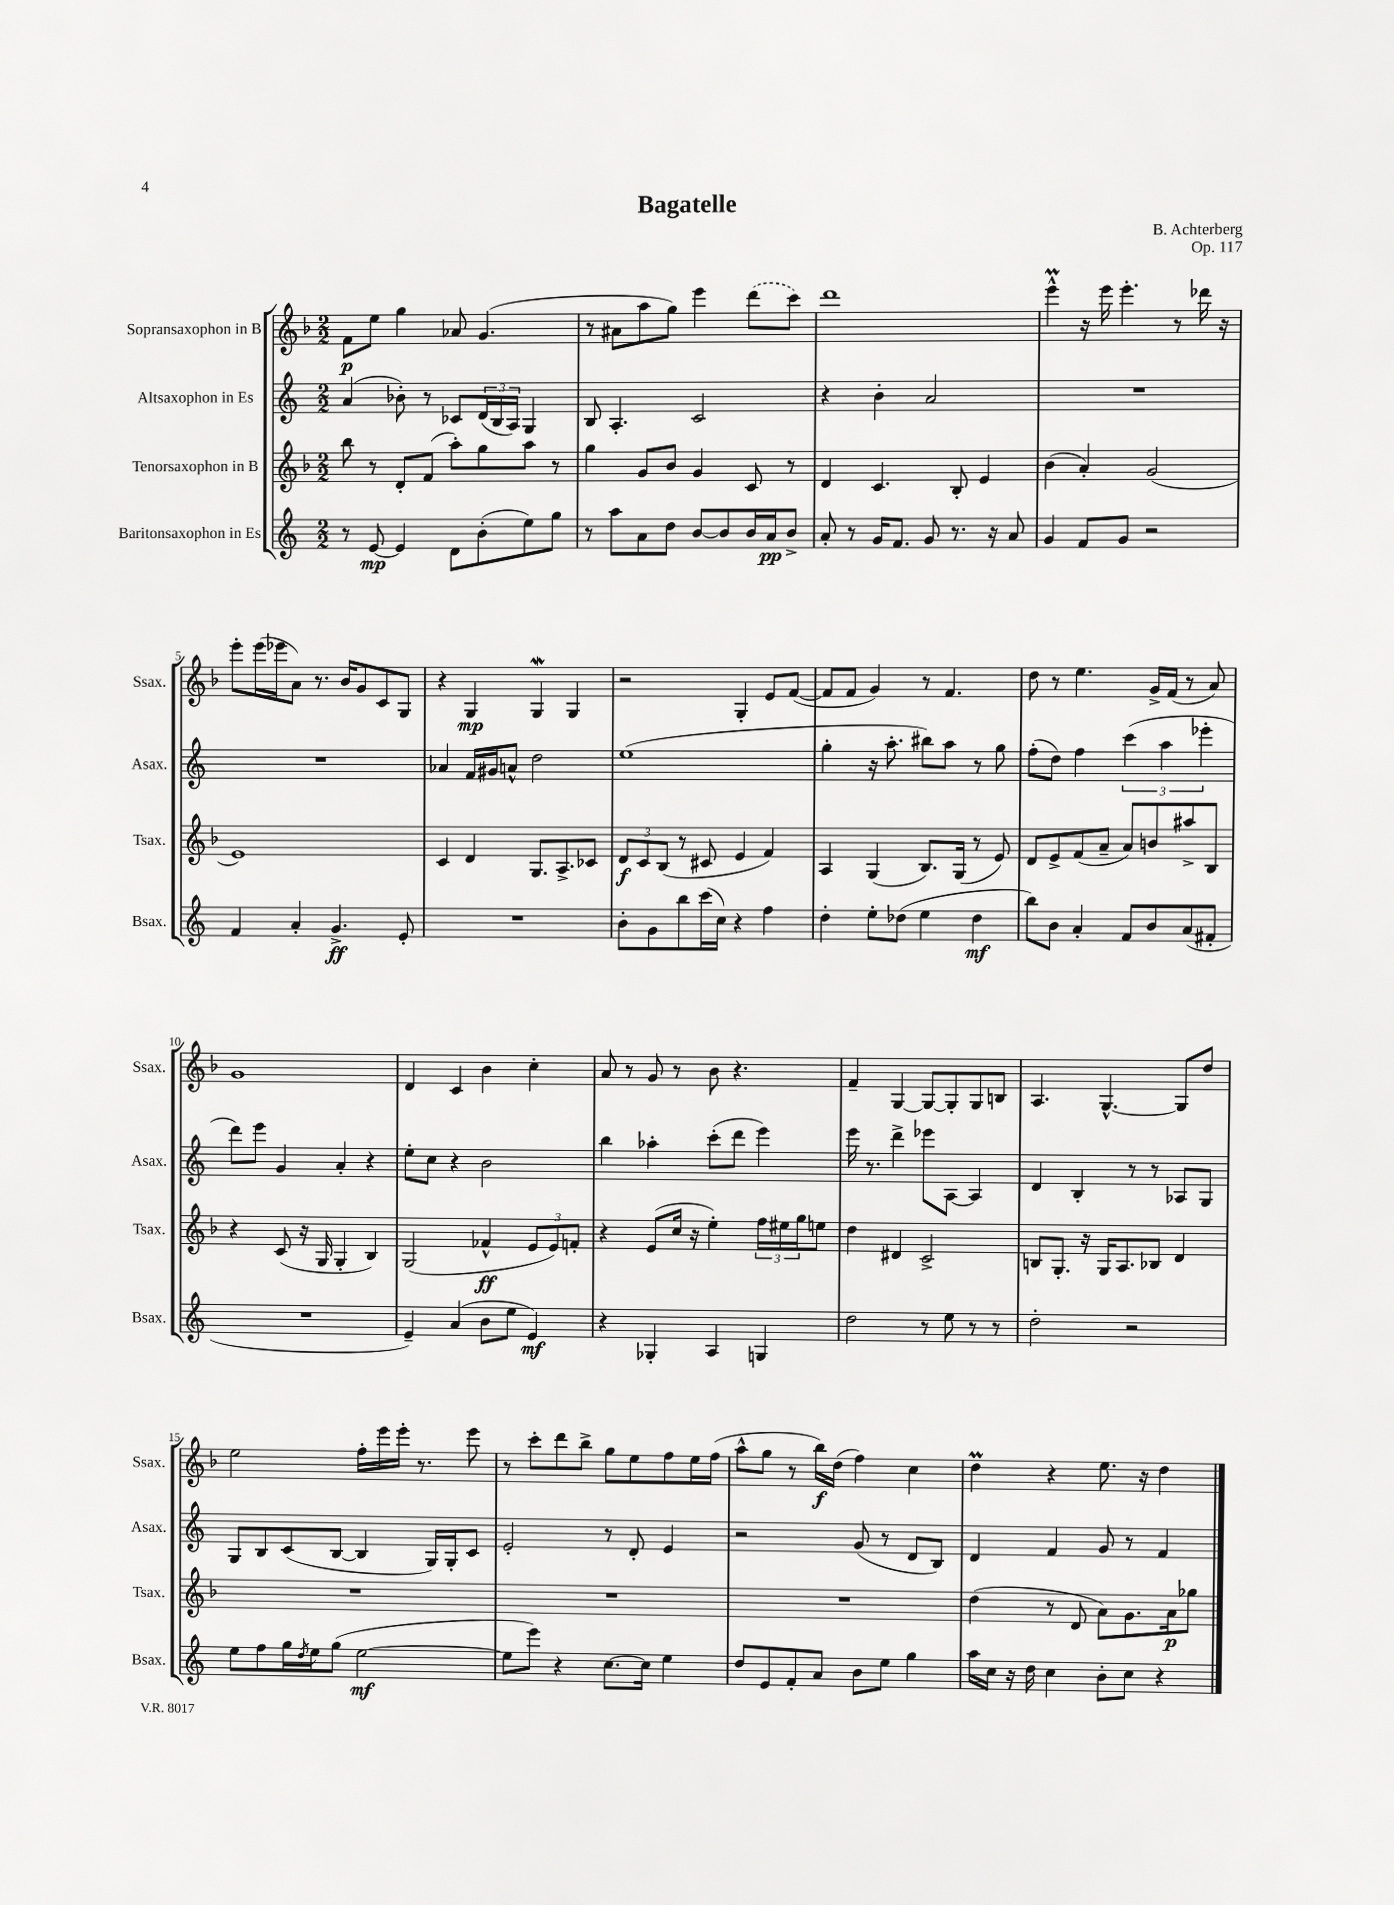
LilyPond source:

\header { title = "Bagatelle" composer = "B. Achterberg" opus = "Op. 117" }
<<
\new StaffGroup <<
\new Staff = "s0" \with { instrumentName = "Sopransaxophon in B" shortInstrumentName = "Ssax." } {
    \clef treble \key f \major \numericTimeSignature \time 2/2
    f'8\p e''8 g''4 aes'8 g'4.( |
    r8 ais'8 a''8 g''8) e'''4 \once \slurDashed d'''8( c'''8) |
    d'''1 |
    e'''4-^\prall r16 e'''16 e'''4.-. r8 des'''16 r16 |
    e'''8-. e'''16( ees'''16 a'8) r8. bes'16 g'8 c'8 g8 |
    r4 g4\mp g4\mordent g4 |
    r2 g4-. e'8 f'8~( |
    f'8 f'8 g'4) r8 f'4. |
    d''8 r8 e''4. g'16-> f'16( r8 a'8) |
    g'1 |
    d'4 c'4 bes'4 c''4-. |
    a'8 r8 g'8 r8 bes'8 r4. |
    f'4-- g4~ g8~ g8-. g8 b8 |
    a4. g4.~-^ g8 d''8 |
    e''2 f''16-. e'''16 e'''16-. r8. e'''8 |
    r8 c'''8-. d'''8 bes''8-> g''8 e''8 f''8 e''16 f''16( |
    a''8-^ g''8 r8 bes''16\f) d''16( f''4) c''4 |
    d''4\prall r4 e''8. r16 d''4 \bar "|." |
}
\new Staff = "s1" \with { instrumentName = "Altsaxophon in Es" shortInstrumentName = "Asax." } {
    \clef treble \key c \major \numericTimeSignature \time 2/2
    a'4( bes'8-.) r8 ces'8 \tuplet 3/2 { d'16( b16 a16) } g4 |
    b8 a4.-. c'2 |
    r4 b'4-. a'2 |
    R1 |
    R1 |
    aes'4 f'16 gis'16 a'8-^ d''2 |
    e''1( |
    g''4-. r16 a''8.-. bis''8) a''8 r8 g''8 |
    f''8-.( d''8) f''4 \tuplet 3/2 { c'''4( a''4 ees'''4-. } |
    d'''8) e'''8 g'4 a'4-. r4 |
    e''8-. c''8 r4 b'2 |
    b''4 aes''4-. c'''8-.( d'''8 e'''4) |
    e'''16 r8. d'''4-> ees'''8 a8~ a4 |
    d'4 b4-. r8 r8 aes8 g8 |
    g8 b8 c'8( b8~ b4 g16) g16-. c'8 |
    e'2-. r8 d'8-. e'4 |
    r2 g'8( r8 d'8 b8) |
    d'4 f'4 g'8 r8 f'4 \bar "|." |
}
\new Staff = "s2" \with { instrumentName = "Tenorsaxophon in B" shortInstrumentName = "Tsax." } {
    \clef treble \key f \major \numericTimeSignature \time 2/2
    bes''8 r8 d'8-. f'8( a''8-.) g''8 a''8 r8 |
    g''4 g'8 bes'8 g'4 c'8 r8 |
    d'4 c'4. bes8-. e'4 |
    bes'4( a'4-.) g'2( |
    e'1) |
    c'4 d'4 g8. a8.-> ces'8 |
    \tuplet 3/2 { d'8\f c'8 bes8( } r8 cis'8 e'4 f'4) |
    a4 g4( bes8.) g16( r8 e'8) |
    d'8 e'8-> f'8( a'8-- a'8) b'8 ais''8-> bes8 |
    r4 c'8( r16 g16 g4-. bes4) |
    g2( fes'4-^\ff \tuplet 3/2 { e'8 e'8) f'8-. } |
    r4 e'8( c''16 r16 e''4-.) \tuplet 3/2 { f''16 eis''16 g''16 } e''8 |
    d''4 dis'4 c'2-> |
    b8 g8.-. r16 g16 a8. bes8 d'4 |
    R1 |
    R1 |
    R1 |
    d''4( r8 d'8 a'8) g'8. a'16\p ges''8 \bar "|." |
}
\new Staff = "s3" \with { instrumentName = "Baritonsaxophon in Es" shortInstrumentName = "Bsax." } {
    \clef treble \key c \major \numericTimeSignature \time 2/2
    r8 e'8~\mp e'4 d'8 b'8-.( e''8) g''8 |
    r8 a''8 a'8 d''8 b'8~ b'8 b'16 a'16\pp b'8-> |
    a'8-. r8 g'16 f'8. g'8 r8. r16 a'8 |
    g'4 f'8 g'8 r2 |
    f'4 a'4-. g'4.->\ff e'8-. |
    R1 |
    b'8-. g'8 b''8 c'''16( c''16) r4 f''4 |
    d''4-. e''8-. des''8( e''4 des''4\mf |
    b''8) b'8 a'4-. f'8 b'8 a'8( fis'8-. |
    R1 |
    e'4--) a'4( b'8 e''8 e'4\mf) |
    r4 ges4-. a4 g4 |
    d''2 r8 e''8 r8 r8 |
    d''2-. r2 |
    e''8 f''8 g''16 \acciaccatura { d''8 } e''16 g''8( e''2~\mf |
    e''8 e'''8) r4 c''8.~ c''16 e''4 |
    d''8 e'8 f'8-. a'8 b'8 e''8 g''4 |
    a''16 c''16 r16 d''16 c''4 b'8-. c''8 r4 \bar "|." |
}
>>
>>
